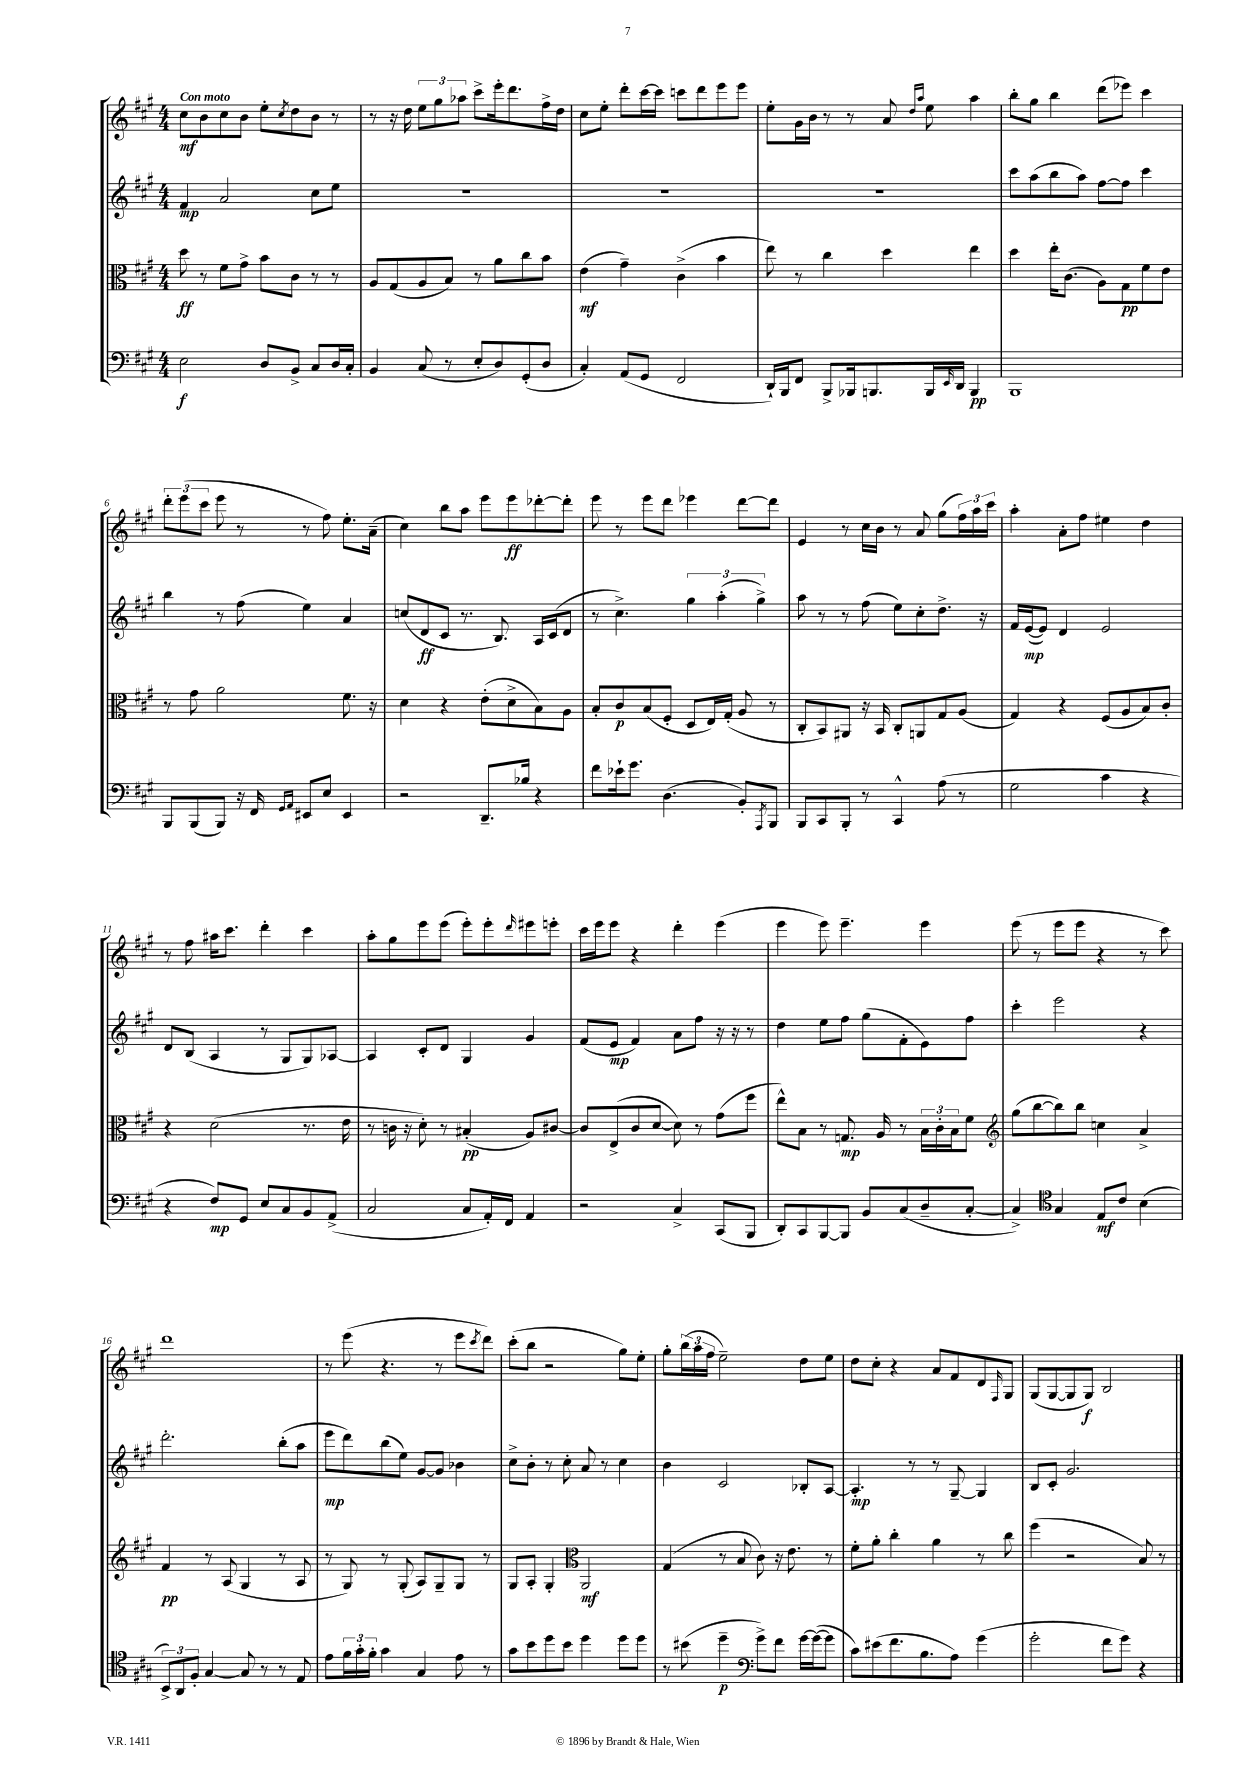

**kern	**kern	**kern	**kern
*staff4	*staff3	*staff2	*staff1
*clefF4	*clefC3	*clefG2	*clefG2
*k[f#c#g#]	*k[f#c#g#]	*k[f#c#g#]	*k[f#c#g#]
*M4/4	*M4/4	*M4/4	*M4/4
2E	8dd	4f#	8cc#
.	8r	.	8b
.	8f#	2a	8cc#
.	8g#^	.	8b
8D	8b	.	8ee'
.	.	.	8qcc#
8BB^	8c#	.	8dd
8C#	8r	8cc#	8b
16D	8r	8ee	8r
16C#'	.	.	.
=	=	=	=
4BB	8A	1r	8r
.	(8G#	.	16r
.	.	.	16dd
(8C#	8A	.	12ee
.	.	.	12gg#
8r	8B)	.	.
.	.	.	12aa-
8E'	8r	.	8ccc#^
8D)	8a	.	16eee'
.	.	.	8.ddd
(8GG#'	8cc#	.	.
8D	8b	.	16ff#^
.	.	.	16dd
=	=	=	=
4C#')	(4e	1r	8cc#
.	.	.	8ee'
(8AA	4g#~)	.	8ddd'
8GG#	.	.	[16ccc#
.	.	.	16ccc#]
2FF#	(4c#^	.	8ccc
.	.	.	8ddd
.	4b	.	8eee
.	.	.	8eee
=	=	=	=
16DD`)	8ee)	1r	8ee'
16BBB	.	.	.
8FF#	8r	.	16g#
.	.	.	16b
8BBB^	4cc#	.	8r
16BBB-	.	.	8r
8.BBB	.	.	.
.	4dd	.	8a
.	.	.	16qqdd
.	.	.	16qqaa
16BBB	.	.	8ee
16qqEE	.	.	.
16DD	.	.	.
4BBB	4ee	.	4aa
=	=	=	=
1BBB	4dd	8ccc#	8bb'
.	.	(8aa	8gg#
.	16ee'	8bb	4bb
.	(8.c#	.	.
.	.	8aa)	.
.	8A)	[8ff#	(8ddd
.	8G#	8ff#]	8eee-)
.	8f#	4ccc#	4ccc#
.	8e	.	.
=	=	=	=
8BBB	8r	4bb	12ddd'
.	.	.	(12eee
(8BBB	8g#	.	.
.	.	.	12ccc#
8BBB)	2a	8r	8eee
16r	.	(8ff#	8r
16FF#	.	.	.
16qqGG#	.	.	.
16qqAA	.	.	.
8EE#	.	4ee)	8r
8E	.	.	8ff#)
4EE#	8.f#	4a	8.ee'
.	16r	.	(16a~
=	=	=	=
2r	4d	(8cc	4cc#)
.	.	8d	.
.	4r	8c#	8bb
.	.	8.r	8aa
8.DD~	(8e'	.	8eee
.	.	8.B)	.
.	8d^	.	8eee
16B-	.	.	.
4r	8B)	16A	[8ddd-'
.	.	(16c#	.
.	8A	8d	8ddd-']
=	=	=	=
8f#	8B'	8r	8eee
16e-`	8c#	4.cc#^)	8r
8.g#	.	.	.
.	(8B	.	8eee
(4.D	8F#'	.	8ddd
.	8D	6gg#	4eee-
.	16E)	.	.
.	.	(6aa'	.
.	(16G#'	.	.
8BB')	8A	.	[8ddd
.	.	6gg#^)	.
8qAAA	.	.	.
8BBB	8r	.	8ddd]
=	=	=	=
8BBB	8C#'	8aa	4e
8CC#	8BB)	8r	.
8BBB'	8AA#	8r	8r
8r	16r	(8ff#	16cc#
.	16BB	.	16b
4CC#^^	8C#'	8ee)	8r
.	8AA	8cc#'	8a
(8A	8G#	8.dd^	(8gg#
8r	(8A	.	24ff#)
.	.	.	24aa
.	.	16r	.
.	.	.	24ccc#
=	=	=	=
2G#	4G#)	16f#	4aa'
.	.	([16e	.
.	.	8e])	.
.	4r	4d	8a'
.	.	.	8ff#
4c#	(8F#	2e	4ee#
.	8A	.	.
4r	8B)	.	4dd
.	8c#'	.	.
=	=	=	=
4r	4r	8d	8r
.	.	(8B	8ff#
8F#)	(2d	4A	16aa#
.	.	.	8.ccc#
8GG#	.	.	.
8E	.	8r	4ddd'
8C#	.	8G#	.
8BB	8.r	8G#)	4ccc#
(8AA^	.	[8A-	.
.	16e	.	.
=	=	=	=
2C#	8r	4A-]	8aa'
.	16c	.	8gg#
.	16r	.	.
.	8d')	8c#'	8eee
.	8r	8d	(8eee
8C#	(4B#'	4G#	8eee')
16AA')	.	.	8eee'
16FF#	.	.	.
.	.	.	16qqddd
4AA	8A)	4g#	8eee#
.	[8c#	.	8eee'
=	=	=	=
2r	8c#]	(8f#	16ccc#
.	.	.	16eee
.	(8E^	8e	8eee
.	8c#	4f#)	4r
.	[8d	.	.
4C#^	8d])	8a	4ddd'
.	8r	8ff#	.
(8CC#	(8g#	16r	(4eee
.	.	16r	.
8BBB	8ff#	8r	.
=	=	=	=
8DD')	8ee^^)	4dd	4eee
8CC#	8B	.	.
[8BBB	8r	8ee	8eee)
8BBB]	8.G	8ff#	4.eee~
8BB	.	(8gg#	.
.	16A	.	.
(8C#	8r	8f#'	.
8D~	24B	8e)	4eee
.	24c#'	.	.
.	24B	.	.
[8C#'	8f#	8ff#	.
=	=	=	=
*	*clefG2	*	*
4C#^])	(8gg#	4ccc#'	(8eee
.	[8bb	.	8r
*clefC4	*	*	*
4G#	8bb])	2eee	8eee
.	8bb	.	8eee
8E	4cc	.	4r
8c#	.	.	.
(4B	4a^	4r	8r
.	.	.	8ccc#)
=	=	=	=
12BB^)	4f#	2.ddd'	1ddd
12AA	.	.	.
12F#'	.	.	.
[4G#	8r	.	.
.	(8A	.	.
8G#]	4G#	.	.
8r	.	.	.
8r	8r	(8bb'	.
8E	8A	8aa	.
=	=	=	=
8e	8r	8eee	8r
24f#	8G#)	8ddd)	(8eee
24g#'	.	.	.
24f#'	.	.	.
4g#	8r	(8bb	4.r
.	(8G#'	8ee)	.
4G#	8A)	[8g#	.
.	8G#~	8g#]	8r
8e	8G#	4b-	8eee
.	.	.	8qccc#
8r	8r	.	8ddd)
=	=	=	=
8g#	8G#	8cc#^	(8ccc#'
8b	8A'	8b'	8bb
8dd	4G#'	8r	2r
8b	.	8cc#'	.
*	*clefC3	*	*
4dd	2AA	8a	.
.	.	8r	.
8dd	.	4cc#	8gg#)
8dd	.	.	8ee'
=	=	=	=
8r	(4G#	4b	8gg#'
(8b#	.	.	(24bb
.	.	.	24aa
.	.	.	24ff#
4dd~	8r	2c#	2ee~)
.	8B	.	.
*clefF4	*	*	*
8g#^)	8c#)	.	.
8f#	16r	.	.
.	8.e	.	.
[16g#	.	8B-'	8dd
(16g#_	.	.	.
8g#]	8r	[8A	8ee
=	=	=	=
8c#)	8f#'	4.A']	8dd
(8e#	8a'	.	8cc#'
8.f#	4cc#'	.	4r
.	.	8r	.
8.B	.	.	.
.	4a	8r	8a
8A)	.	[8G#~	8f#
(4g#	8r	4G#]	8d
.	.	.	16qqF#
.	8cc#	.	8G#
=	=	=	=
2g#'	(4ff#	8B	(8G#
.	.	8c#'	[8G#
.	2r	2.g#	8G#]
.	.	.	8G#)
8f#	.	.	2B
8g#)	.	.	.
4r	8B)	.	.
.	8r	.	.
==	==	==	==
*-	*-	*-	*-
